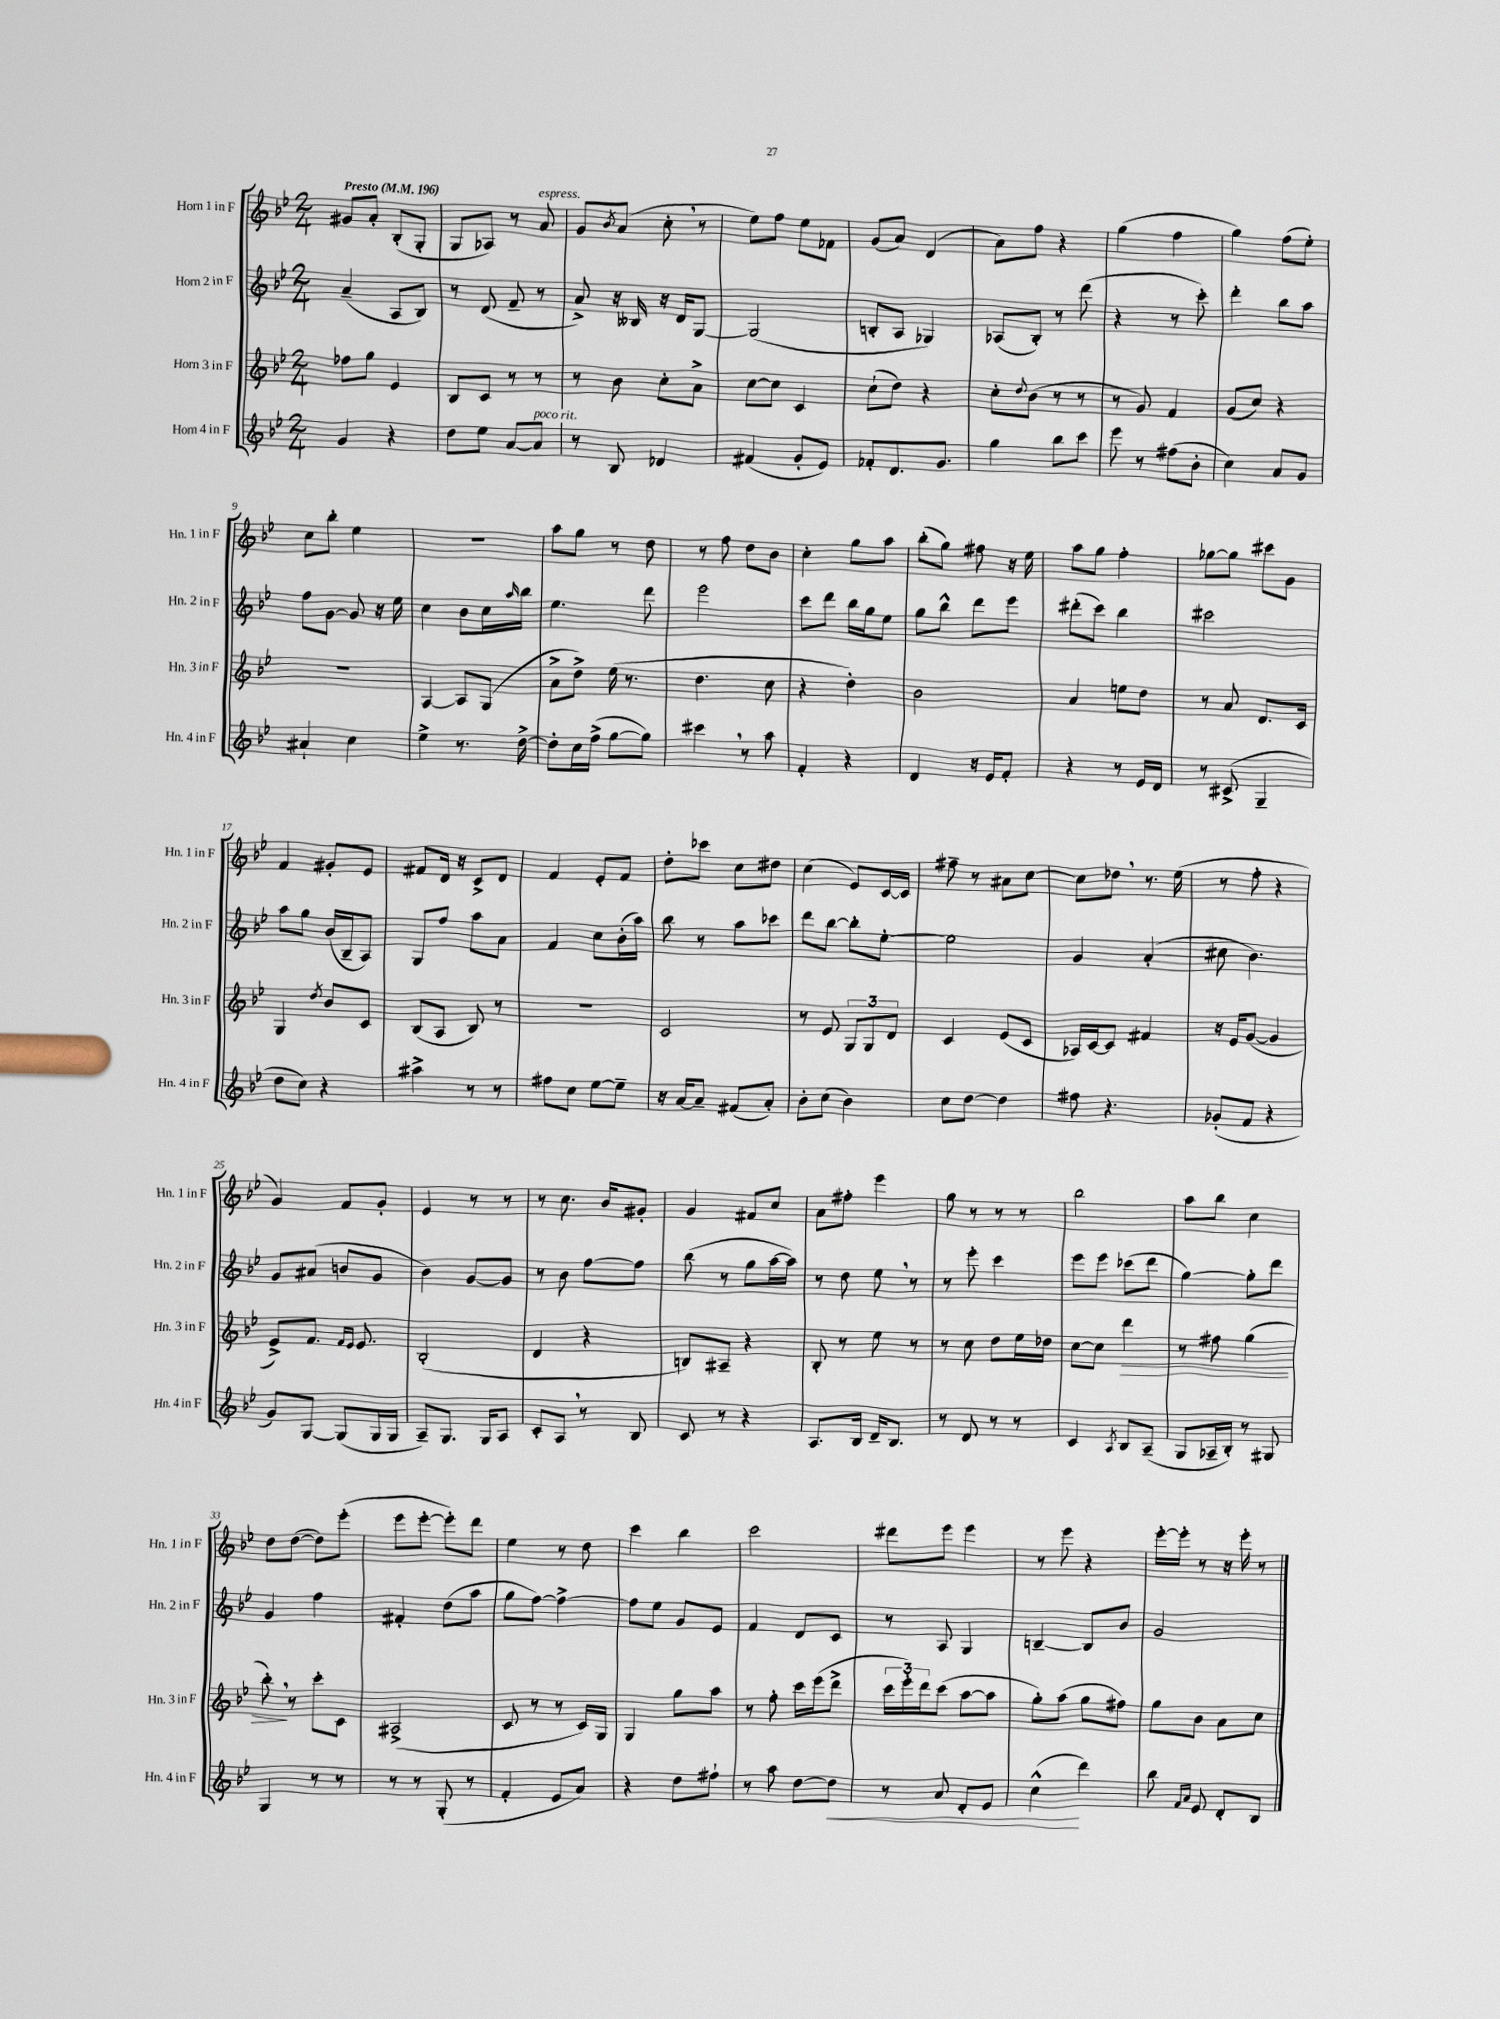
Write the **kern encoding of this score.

**kern	**kern	**kern	**kern
*staff4	*staff3	*staff2	*staff1
*clefG2	*clefG2	*clefG2	*clefG2
*k[b-e-]	*k[b-e-]	*k[b-e-]	*k[b-e-]
*M2/4	*M2/4	*M2/4	*M2/4
*MM196	*MM196	*MM196	*MM196
4g	8ff-	(4a~	8g#
.	8gg	.	8a'
4r	4e-	8A	(8B-'
.	.	8B-)	8G'
=	=	=	=
8dd	8B-	8r	8G
8ee-	8c	(8d	8A-)
[8a	8r	8f~	8r
8a]	8r	8r	8a
=	=	=	=
8r	8r	8a^)	8g
.	.	.	8qb-
8B-	8b-	16r	(8a
.	.	16B--	.
4d-	8cc'	16r	8cc'
.	.	16d	.
.	8a^	[8G	8r
=	=	=	=
(4f#	[8cc	(2G]	8ee-)
.	8cc]	.	8ff
8g'	4c	.	8ee-
8e-)	.	.	8f-
=	=	=	=
8f-'	(8cc`	8B'	(8g
8.d	8dd)	8A	8a)
.	4r	4G-)	(4d
8.g	.	.	.
=	=	=	=
4gg	8cc'	(8A-	8a)
.	8qqdd	.	.
.	(8b-	8B-')	8ff
8bb-	8r	8r	4r
8ccc	8r	(8ddd	.
=	=	=	=
8eee-	8r	4r	(4gg
8r	8g)	.	.
(8ff#	4f	8r	4ff
8b-'	.	8ccc')	.
=	=	=	=
4cc)	(8g	4ddd'	4gg)
.	8cc)	.	.
8a	4r	8bb-	(8ff
8g	.	8aa	8ee-')
=	=	=	=
4a#`	2r	8ff	8cc
.	.	[8g	8bb-'
4cc	.	8g]	4ee-
.	.	16r	.
.	.	16ee-	.
=	=	=	=
4ee-^	[4A	4cc	2r
8.r	8A]	8b-	.
.	(8G	16cc	.
.	.	16qqaa	.
[16dd^	.	16bb-	.
=	=	=	=
8dd']	8a^	4.ee-	8aa
16cc	8dd^)	.	8gg
(16ff^	.	.	.
[8gg	(16ee-	.	8r
.	8.r	.	.
8gg])	.	8ddd	8dd
=	=	=	=
4ccc#	4.dd	2eee-	8r
.	.	.	8ff
8r	.	.	8dd
8aa	8cc	.	8b-
=	=	=	=
4f'	4r	8ccc	4cc'
.	.	8ddd	.
4r	4dd')	16bb-	8gg
.	.	16gg	.
.	.	8ee-	8aa
=	=	=	=
4d	2b-	8gg	(8bb-'
.	.	8bb-^^	8gg)
16r	.	8ddd	8ff#
16e-	.	.	.
8f'	.	8eee-	16r
.	.	.	16ee-
=	=	=	=
4r	4a	(8ddd#'	8aa
.	.	8ccc)	8gg
8r	8ee	4bb-	4ff'
16e-	8dd	.	.
16d	.	.	.
=	=	=	=
8r	8r	2ccc#	[8gg-
(8c#^	8a	.	8gg-]
4G~	8.d	.	8ccc#
.	.	.	8g
.	16c	.	.
=	=	=	=
8dd	4G	8aa	4f
8cc)	.	8gg	.
.	8qdd	.	.
4r	8b-	(16b-	8g#'
.	.	16B-~	.
.	8c	8A)	8e-
=	=	=	=
4aa#^	(8B-	8G	8f#
.	8A	8ff	16d
.	.	.	16r
8r	8B-)	8aa	8c^
8r	8r	8a	8d
=	=	=	=
8ff#	2r	4f	4f
8cc	.	.	.
[8ee-	.	8cc	8e-'
8ee-~]	.	(16b-'	8f
.	.	16aa)	.
=	=	=	=
16r	2c	8bb-	8dd'
[16a	.	.	.
8a~]	.	8r	8ccc-
(8f#	.	8aa	8cc
8a')	.	8ccc-	8dd#
=	=	=	=
8b-'	8r	8ddd	(4cc
(8cc	8e-	[8bb-	.
4b-)	12G	8bb-']	8e-)
.	12G	.	.
.	.	[8ee-'	[16c
.	12d	.	.
.	.	.	16c]
=	=	=	=
8cc	4c	2ee-]	8ff#~
[8dd	.	.	8r
4dd]	(8e-	.	8a#
.	8c	.	[8cc
=	=	=	=
8ff#	16A-)	4g	8cc]
.	[16c	.	.
4.r	8c]	.	8dd-
.	4f#	(4a'	8.r
.	.	.	(16ee-
=	=	=	=
(8g-'	16r	8cc#	8r
.	16e-	.	.
8f	([8g	4.b-)	8ff'
4r	4g]	.	4r
=	=	=	=
8g)	8e-^)	8g	4g)
[8G	8.f	(8a#	.
(8G]	.	8b	8f
.	16qqf	.	.
.	16qqe-	.	.
.	8.e-	.	.
16G	.	8g	8g'
16G	.	.	.
=	=	=	=
8A~)	(2B-'	4b-)	4e-
8.G	.	.	.
.	.	[8g	8r
16G	.	.	.
8A	.	8g]	8r
=	=	=	=
8c'	4d	8r	8r
8A	.	8b-	8.cc
8r	4r	[8ff	.
.	.	.	16b-
8B-	.	8ff]	8g#'
=	=	=	=
8c	8B)	(8bb-	4g
8r	8A#~	8r	.
4r	4r	8gg	8f#
.	.	[16aa	8cc
.	.	16aa])	.
=	=	=	=
8.A	8B-'	8r	8a
.	8r	8dd	8ff#'
16B-	.	.	.
16d~	8ee-	8ee-	4eee-
8.B-	.	.	.
.	8r	8r	.
=	=	=	=
8r	8r	8r	8gg
8d	8cc	8eee-'	8r
8r	8dd	4ccc	8r
8r	16ee-	.	8r
.	16dd-	.	.
=	=	=	=
4c	[8cc	8eee-	2bb-
.	8cc]	8eee-	.
8qA	.	.	.
8B-	4ddd	(8ccc-	.
(8A~	.	8ddd	.
=	=	=	=
8G	8r	[4gg)	8aa
16A-~	8ff#	.	8bb-
16B-')	.	.	.
8r	(4gg	8gg']	4cc
8G#	.	8ddd	.
=	=	=	=
4G	8bb-')	4g	8dd
.	8r	.	([8dd
8r	8ccc'	4ff	8dd])
8r	8c	.	(8eee-'
=	=	=	=
8r	(2A#^	4f#'	8eee-
8r	.	.	[8eee-'
(8G'	.	(8dd	8eee-'])
8r	.	8aa	8ddd
=	=	=	=
4f'	8c	8gg	4ee-
.	8r	[8ff)	.
8e-	8r	4ff^_	8r
8a)	16c)	.	8dd
.	16G	.	.
=	=	=	=
4r	4G	8ff]	4ccc
.	.	8ee-	.
8dd	8gg	8g	4bb-
8ff#`	8aa	8e-	.
=	=	=	=
8r	8r	4f	2ccc
8aa	8ff'	.	.
[8dd	16ccc	8d	.
.	(16eee-	.	.
8dd]	8ddd^	8c	.
=	=	=	=
8r	24ccc	8r	8ddd#
.	24eee-')	.	.
.	24ddd	.	.
8a	(8ccc	8A	8eee-
8d'	[8aa	4G	4eee-
8e-	8aa]	.	.
=	=	=	=
(4cc^^	8gg')	[4B~	8r
.	(8aa	.	8eee-
4ddd)	8gg	8B]	4r
.	8ff#)	8b-	.
=	=	=	=
8bb-	8gg	2g	[16eee-'
.	.	.	16eee-']
16qqf	.	.	.
16qqa	.	.	.
8e-	8b-	.	8r
8d'	8a	.	16r
.	.	.	16eee-'
8B-	8cc	.	8r
==	==	==	==
*-	*-	*-	*-
